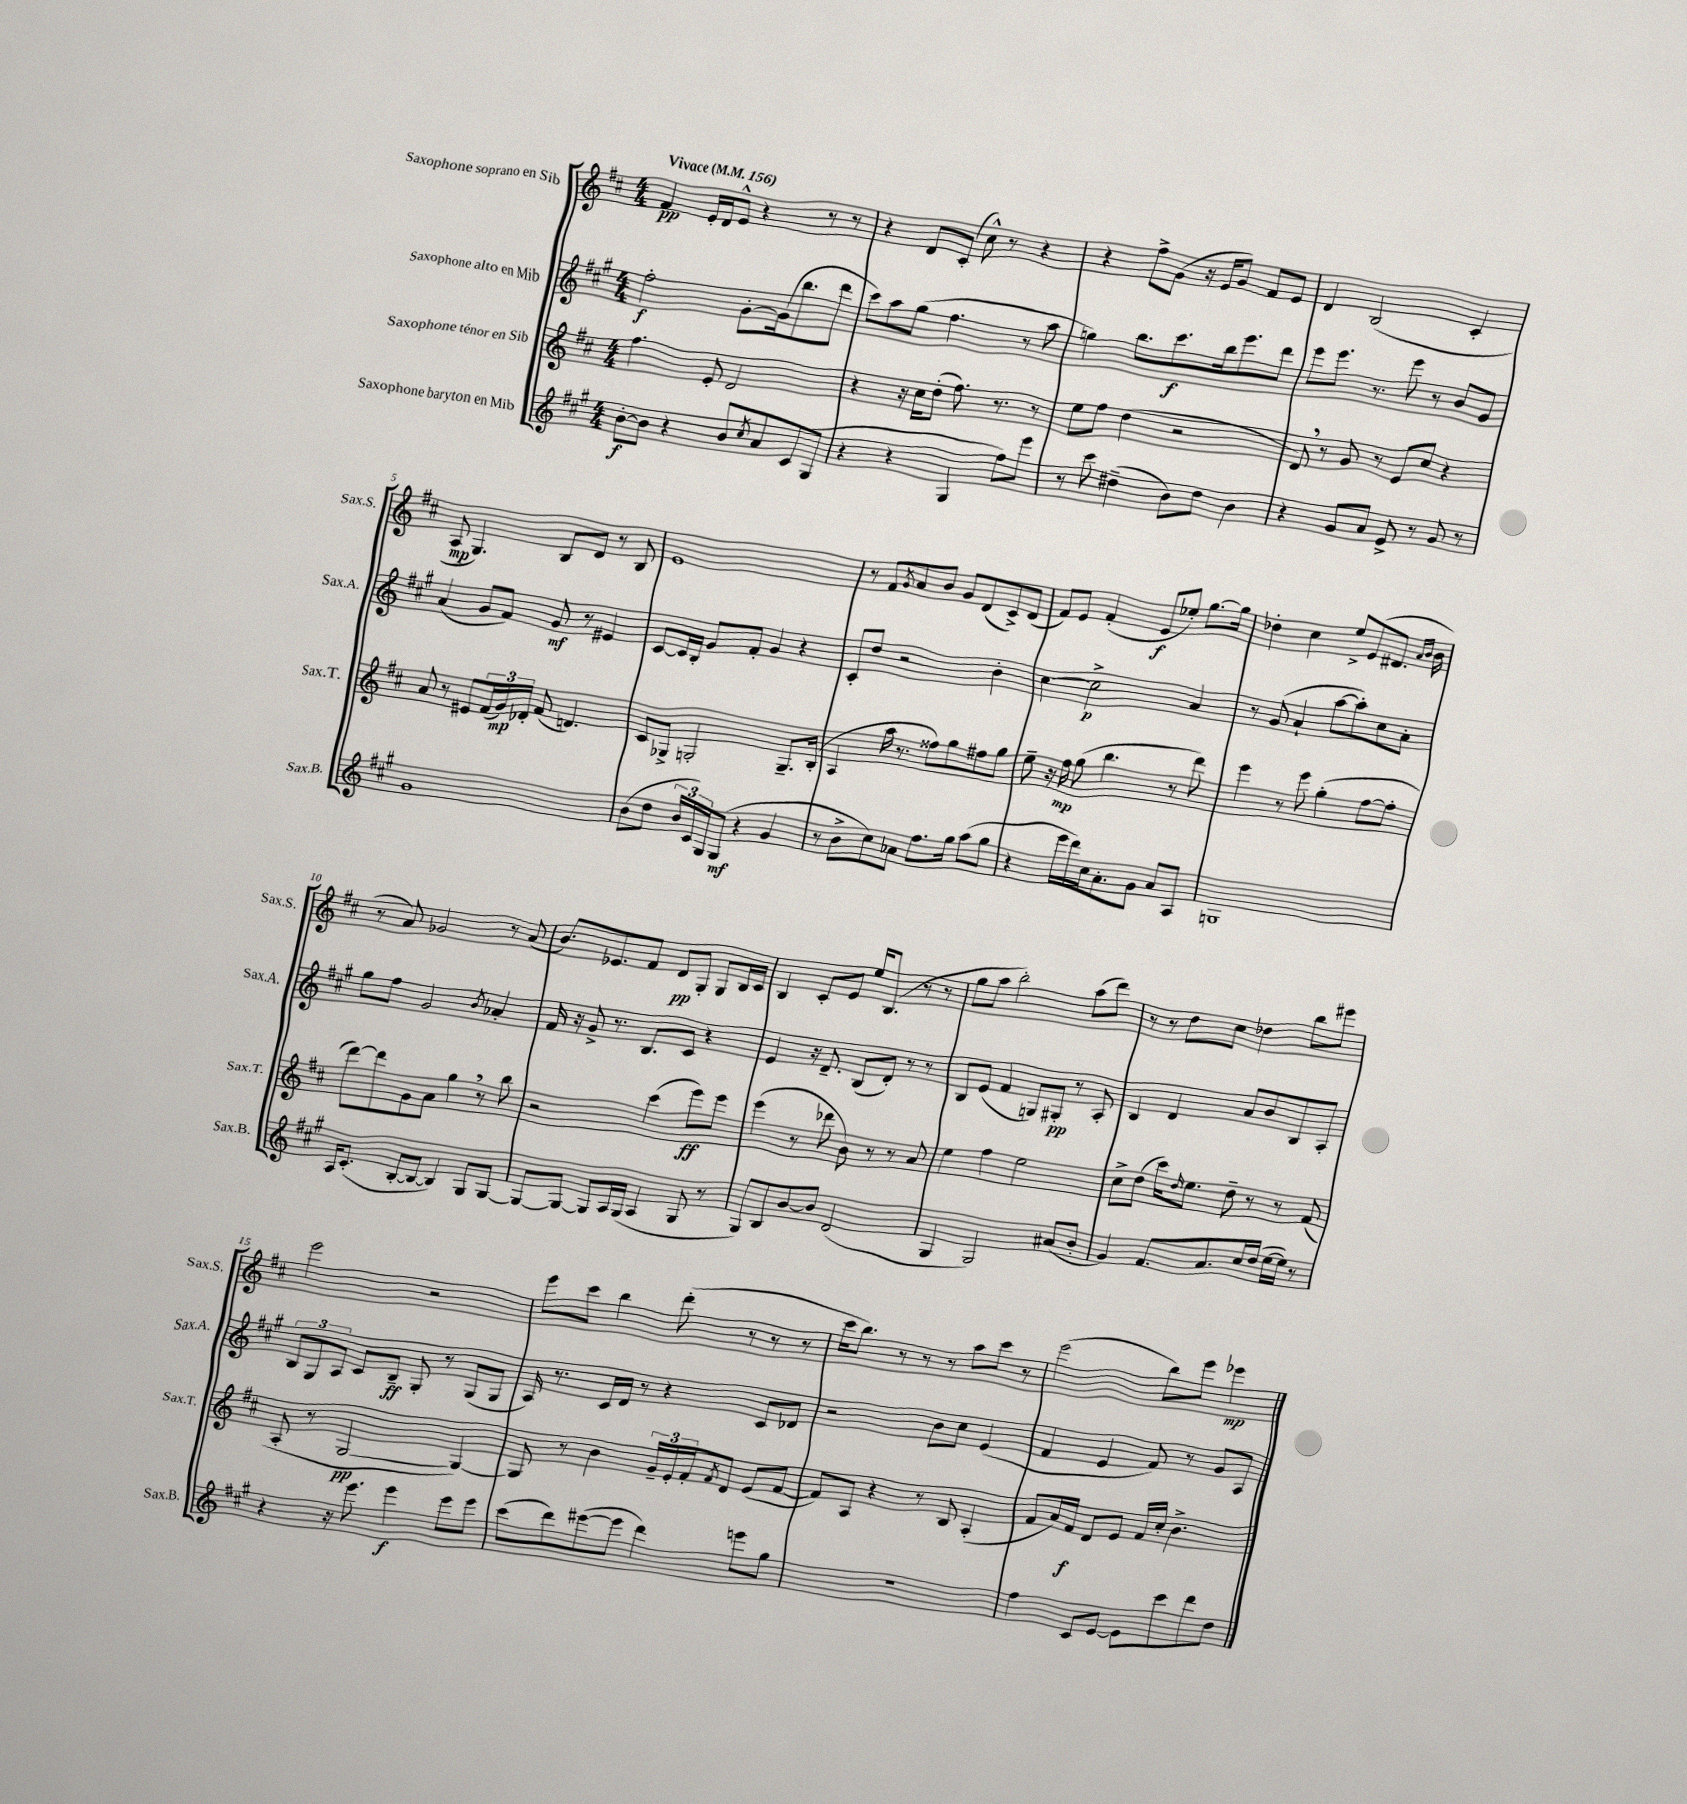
<<
\new StaffGroup <<
\new Staff = "s0" \with { instrumentName = "Saxophone soprano en Sib" shortInstrumentName = "Sax.S." } {
    \clef treble \key d \major \numericTimeSignature \time 4/4 \tempo "Vivace" 4 = 156
    fis'4\pp e'16-. d'16 e'8-^ r4 r8 r8 |
    r4 d'8 cis'8-.( cis''8-^) r8 r4 |
    r4 fis''8-> g'8( r16 e'16 g'8) fis'8 e'8 |
    d'4 b2( cis'4-. |
    a8\mp g4.) b8 d'8 r8 b8 |
    e'1 |
    r8 fis'8 \acciaccatura { g'8 } a'8 b'8 g'8 d'8( cis'8->) d'8( |
    fis'8) e'8 fis'4-.( e'8\f ees''8-.) g''8.~ g''16 |
    des''4-. cis''4 e''8-> e'8( dis'8. \grace { a'16 b'16 } b'16 |
    r8 a'8) ges'2 r8 a'8( |
    b'8.) ees'8. fis'8 d'8\pp g8-. g8 b16 cis'16 |
    b4 cis'8-. e'8 e''16 b8.( r8 r8 |
    g''8 a''8 b''2-.) a''8( d'''8) |
    r8 r8 d''8 cis''8 des''4 b''8 eis'''8 |
    e'''2 r2 |
    e'''8 cis'''8 b''4 d'''8-.( r8 r8 r8 |
    cis'''16 b''8.) r8 r8 r8 a''8 cis'''8 r8 |
    e'''2( b''8) e'''8 ees'''4\mp \bar "|." |
}
\new Staff = "s1" \with { instrumentName = "Saxophone alto en Mib" shortInstrumentName = "Sax.A." } {
    \clef treble \key a \major \numericTimeSignature \time 4/4
    fis''2-.\f gis'8~-. gis'16( b''8. d'''8 |
    cis'''8) a''8 gis''8( fis''4. r8 a''8 |
    g''4) b''8. cis'''8.\f b''16 e'''8. d'''8 |
    e'''8 e'''8. r8. e'''8 r8 b'8 gis'8 |
    a'4( gis'8 fis'8) gis'8\mf r8 eis'4 |
    cis'8~ cis'16 b16-. gis'8 fis'8-. gis'4 r4 |
    cis'8-. d''8 r2 b'4-. |
    cis''4~ cis''2->\p a'4 |
    r8 gis'8( a'4-! a''8~ a''8-.) cis''8 a'8-. |
    gis''8 fis''8 gis'2 \acciaccatura { b'8 } aes'4-. |
    fis'16 r16 gis'8-> r8. b8. cis'8 r4 |
    e'4 r16 d'8.-- b8( d'8-.) r8 r8 |
    b8 e'8( fis'4 g8) gis8-.\pp r8 a8-. |
    b4 d'4 a'8 b'8 b8 a8-. |
    \tuplet 3/2 { b8 gis8 a8 } cis'8 b8--\ff gis8-. r8 gis8( gis8 |
    a16) r8. cis'16 d'16 r8 r4 cis'8 des'8 |
    r2 b'8 cis''8 e'4( |
    fis'4 e'4 fis'8) r8 gis'8 a8 \bar "|." |
}
\new Staff = "s2" \with { instrumentName = "Saxophone ténor en Sib" shortInstrumentName = "Sax.T." } {
    \clef treble \key d \major \numericTimeSignature \time 4/4
    fis''4. e'8-. d'2 |
    r4 r16 cis''16 d''8-.( fis''8.) r8. r8 |
    e''8 fis''8 d''4( r2 |
    d'8) \breathe r8 g'8 r8 e'8 cis''8 r4 |
    a'8 r8 eis'8 \tuplet 3/2 { fis'16( g'16\mp) des'16-. } fis'8( d'4.) |
    cis'8 ges8-> g2-. g8.-- b16-.( |
    a4 a''16 r8. fisis''8) g''8 fis''8 g''8 |
    e''8-- r16 fis''16\mp g''8( b''4. r8 d'''8) |
    e'''4 r8 e'''8 g''4-.( fis''8~ fis''8-. |
    d'''8~) d'''8 g'8 a'8 g''4 \breathe r8 b''8 |
    r2 cis'''4( e'''8\ff) e'''8 |
    e'''4( r8 des'''8 b'8) r8 r8 a'8 |
    e''4 fis''4 e''2 |
    cis''8-> d''8( cis'''16) \grace { d''16 } e''8. d''8-- r8 r8 fis'8( |
    a8-. r8 g2~\pp g4~) |
    g8 r8 b'4 \tuplet 3/2 { g'16-- e'16-. fis'16-. } \acciaccatura { fis'8 } d'8 e'8( fis'8~ |
    fis'8) a8 r4 r8 b8 a4-.( |
    fis'8 a'16) fis'16\f d'8 e'8 fis'16 cis''16-. b'4.-> \bar "|." |
}
\new Staff = "s3" \with { instrumentName = "Saxophone baryton en Mib" shortInstrumentName = "Sax.B." } {
    \clef treble \key a \major \numericTimeSignature \time 4/4
    b'8~-.\f b'8 r4 b'8 \acciaccatura { cis''8 } a'8 cis'8( gis8 |
    r4 r4 gis4 fis''8) e'''8 |
    r8 cis'''8 dis''4--( b'8) dis''8 b'4 |
    r4 gis'8 a'8 e'8-> r8 gis'8 r8 |
    gis'1 |
    b'8( d''8 \tuplet 3/2 { b'16 cis'16) gis16 } gis8\mf( r4 gis'4 |
    r8 b'8-> cis''8) aes'8 fis''8. gis''16 a''8( gis''8 |
    r4 e'''16 d'''16) cis''16 a'8.-. gis'8 a'8 a8 |
    g1 |
    a16 cis'8.-.( b8~-. b8~ b4) gis8 gis8~ |
    gis8~ gis8~ gis8 a16 gis16( a4 gis8 r8 |
    gis8) b8 b'8~ b'8 d'2( |
    gis4 gis2) ais'8( b'8-. |
    gis'4) fis'8. a'8. cis''16 d''16( e''16~ e''16) r8 |
    r4 r16 e'''8. e'''4\f e'''8 e'''8 |
    cis'''8( d'''8) eis'''8~( eis'''8 d'''4) e'''8 gis''8 |
    r1 |
    fis''4 cis'8 e'8~ e'8 cis'''8 d'''8 d''8 \bar "|." |
}
>>
>>
